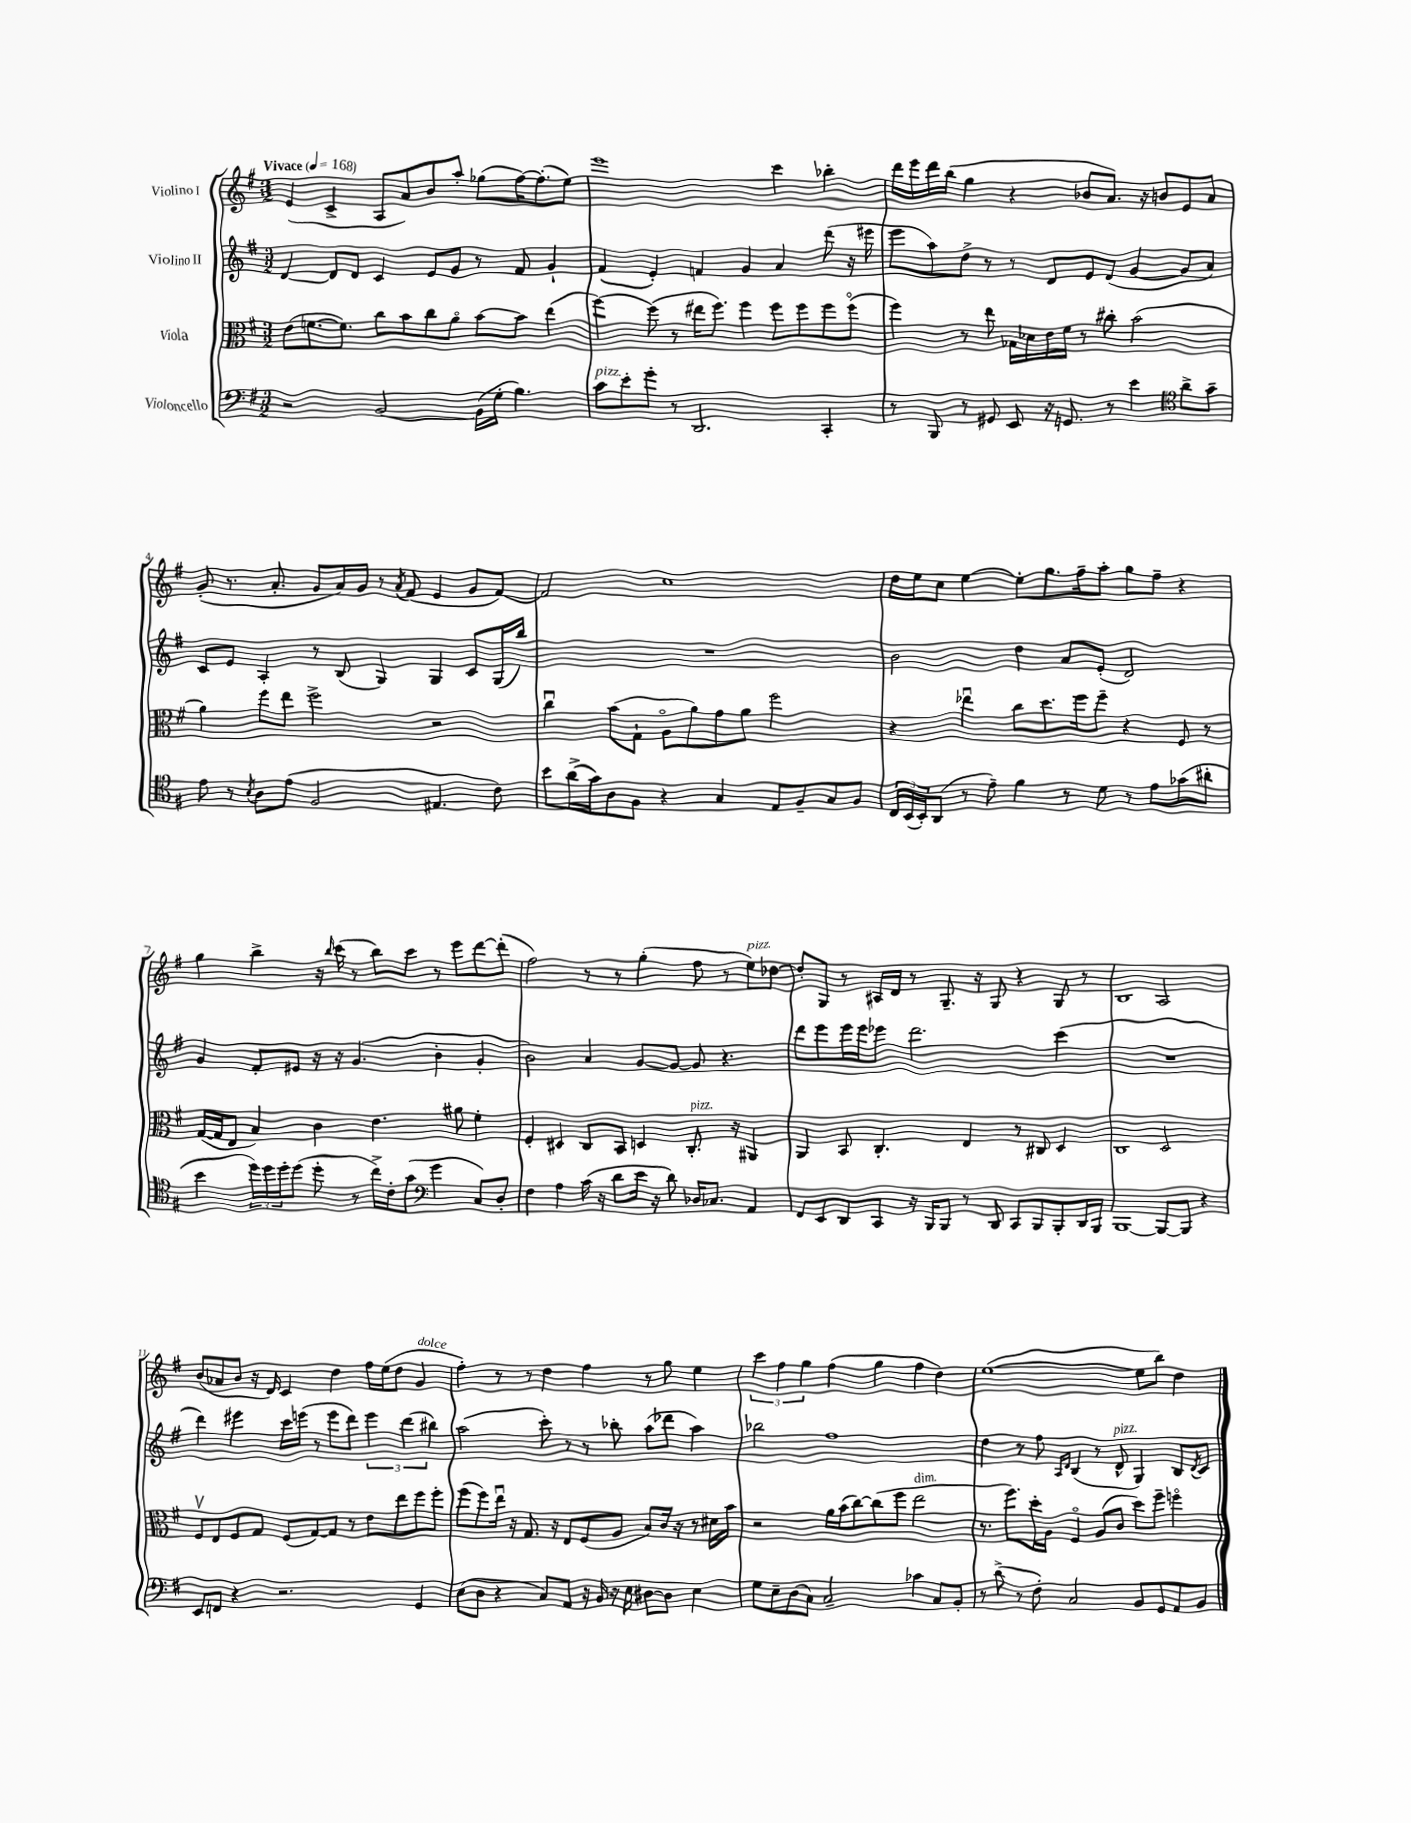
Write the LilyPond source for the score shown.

<<
\new StaffGroup <<
\new Staff = "s0" \with { instrumentName = "Violino I" } {
    \clef treble \key g \major \numericTimeSignature \time 3/2 \tempo "Vivace" 4 = 168
    e'4( c'4-> a8 a'8) b'8 a''8-. ges''8( fis''16~) fis''8.-.( e''8) |
    e'''1 c'''4 bes''4-. |
    d'''16 e'''16 d'''16 b''16( g''4 r4 bes'8 a'8.) r16 b'8 e'8 a'8 |
    g'8-.( r8. a'8.-. g'8 a'16) g'16 r8 \acciaccatura { a'8 } fis'8( e'4 g'8 fis'8~) |
    fis'2 c''1 |
    d''16 e''16 c''8 e''4~ e''8-. g''8. fis''16-- a''8-. g''8 fis''8-- r4 |
    g''4 b''4-> r16 \grace { b''16 } c'''16( r8 b''8) c'''8 r8 e'''8 d'''8~ d'''8-.( |
    fis''2) r8 r8 g''4-.( fis''8 r8 e''8^\markup { \italic "pizz." }) des''8~ |
    des''8-. g8 r8 ais16 d'16 r8 g8.-- r16 g8 r4 g8 r8 |
    b1 a2 |
    b'8( aes'8 b'8 r16 d'16) c'4 d''4 fis''16 e''16( d''8 g'4^\markup { \italic "dolce" } |
    fis''4-.) r8 r8 d''4 fis''4 r8 g''8 e''4 |
    \tuplet 3/2 { c'''4 fis''4 g''4 } fis''4( g''4 fis''4 d''4) |
    e''1~( e''8 b''8) d''4 \bar "|." |
}
\new Staff = "s1" \with { instrumentName = "Violino II" } {
    \clef treble \key g \major \numericTimeSignature \time 3/2
    d'4~ d'8 d'8 c'4 e'8 g'8 r8 fis'8 g'4-! |
    fis'4( e'4-.) f'4 g'4 a'4 d'''8( r16 eis'''16 |
    e'''8 a''8) d''8-> r8 r8 d'8 e'8 d'8( g'4~ g'8 a'8) |
    c'8 e'8 a4-. r8 b8( g4) g4 c'8 g16( b''16) |
    R1. |
    b'2 d''4 a'8 e'8-.( d'2) |
    g'4 fis'8-. eis'8 r16 r16 g'4.( b'4-. g'4-. |
    b'2) a'4 g'8~ g'8~ g'8 r4. |
    d'''8 e'''8 e'''16 e'''16 ees'''8 d'''2. c'''4( |
    R1. |
    d'''4) eis'''4 c'''16 e'''16( r8 e'''8 d'''8) \tuplet 3/2 { e'''4 d'''4( bis''4) } |
    a''2( c'''8-.) r8 r8 bes''8-. a''8( des'''8 a''4) |
    bes''2 fis''1 |
    d''4 r8 fis''8 \grace { a16 d'16 } b4( r8 d'8-^^\markup { \italic "pizz." } g4) b8 \acciaccatura { d'8 } c'8 \bar "|." |
}
\new Staff = "s2" \with { instrumentName = "Viola" } {
    \clef alto \key g \major \numericTimeSignature \time 3/2
    e'8( f'8.~ f'8.) c''8 b'8 c''8 a'8\flageolet b'8~ b'8 e''4( |
    fis''4~) fis''8( r8 eis''16 fis''8.) fis''4 fis''8 fis''8 fis''8 fis''8\flageolet( |
    fis''4) r8 e''8 ges16 des'16 e'16 fis'16 r8 cis''8-. b'2( |
    a'4) fis''8 e''8 fis''2-> r2 |
    c''4\downbow b'8( g8-! a8\flageolet a'8) g'8 a'8 fis''2 |
    r4 ees''4\downbow c''8 d''8. fis''16 fis''8-- r4 fis8 r8 |
    g16~( g16 e8 b4) c'4 e'4. ais'8 fis'4-. |
    fis4-. dis4 c8 b,8 d4 c8.-.^\markup { \italic "pizz." } r16 ais,4 |
    a,4 b,8 c4.-. e4 r8 cis8 d4 |
    c1 d2 |
    fis8\upbow e8 fis8 g8 fis8( g8~) g8 r8 e'8 e''8 fis''8 fis''8-. |
    fis''8( fis''8) e''16\downbow r16 g8. r16 e8 fis8( a8 b8) c'16 r16 r8 dis'16 b'16 |
    r2 a'16 b'16( c''8~) c''8( fis''8 e''2^\markup { \italic "dim." } |
    r8. fis''8.) d''16-. a16 fis4\flageolet a8( c'8 d''8) fis''8-- f''4\flageolet \bar "|." |
}
\new Staff = "s3" \with { instrumentName = "Violoncello" } {
    \clef bass \key g \major \numericTimeSignature \time 3/2
    r2 b,2~ b,16( g16-. b4.) |
    c'8^\markup { \italic "pizz." } e'8-. g'8-. r8 d,2. c,4-. |
    r8 b,,8 r8 gis,8 e,8 r16 g,8. r8 e'4 \clef tenor a'8-> g'8-- |
    e'8 r8 \acciaccatura { b8 } a8 e'8( fis2 eis4. c'8) |
    b'8 a'16->( g'16) a8 fis8 r4 g4 e8 fis8-- g8 fis8 |
    \tuplet 3/2 { c16 b,16( b,16-.) } a,8( r8 e'8--) fis'4 r8 d'8 r8 e'8 ges'8( ais'8-. |
    b'4 \tuplet 3/2 { d''16) d''16 d''16-. } d''8( d''8-. r8 c''16->) c'16-. g'8( \clef bass g'4 c8) d8-. |
    fis4 a4 c'16( r16 d'8 e'16 r16 d'8) des16 ces8. a,4 |
    fis,8 e,8 d,8 c,8 r16 b,,16 b,,8 r8 d,8 c,8 b,,8 b,,8-. d,16 b,,16 |
    b,,1~ b,,8~ b,,8 r4 |
    e,8 f,8 r4 r2. g,4 |
    e8( d8 r4 c8) a,8 r16 b,16 r16 e16 dis8~ dis8 e4 |
    g8 e8-- d8( c8) c2-- ces'4 c8 b,8-. |
    r8 d'8->( r8 fis8-.) c2 b,8 g,8 a,8 b,8 \bar "|." |
}
>>
>>
